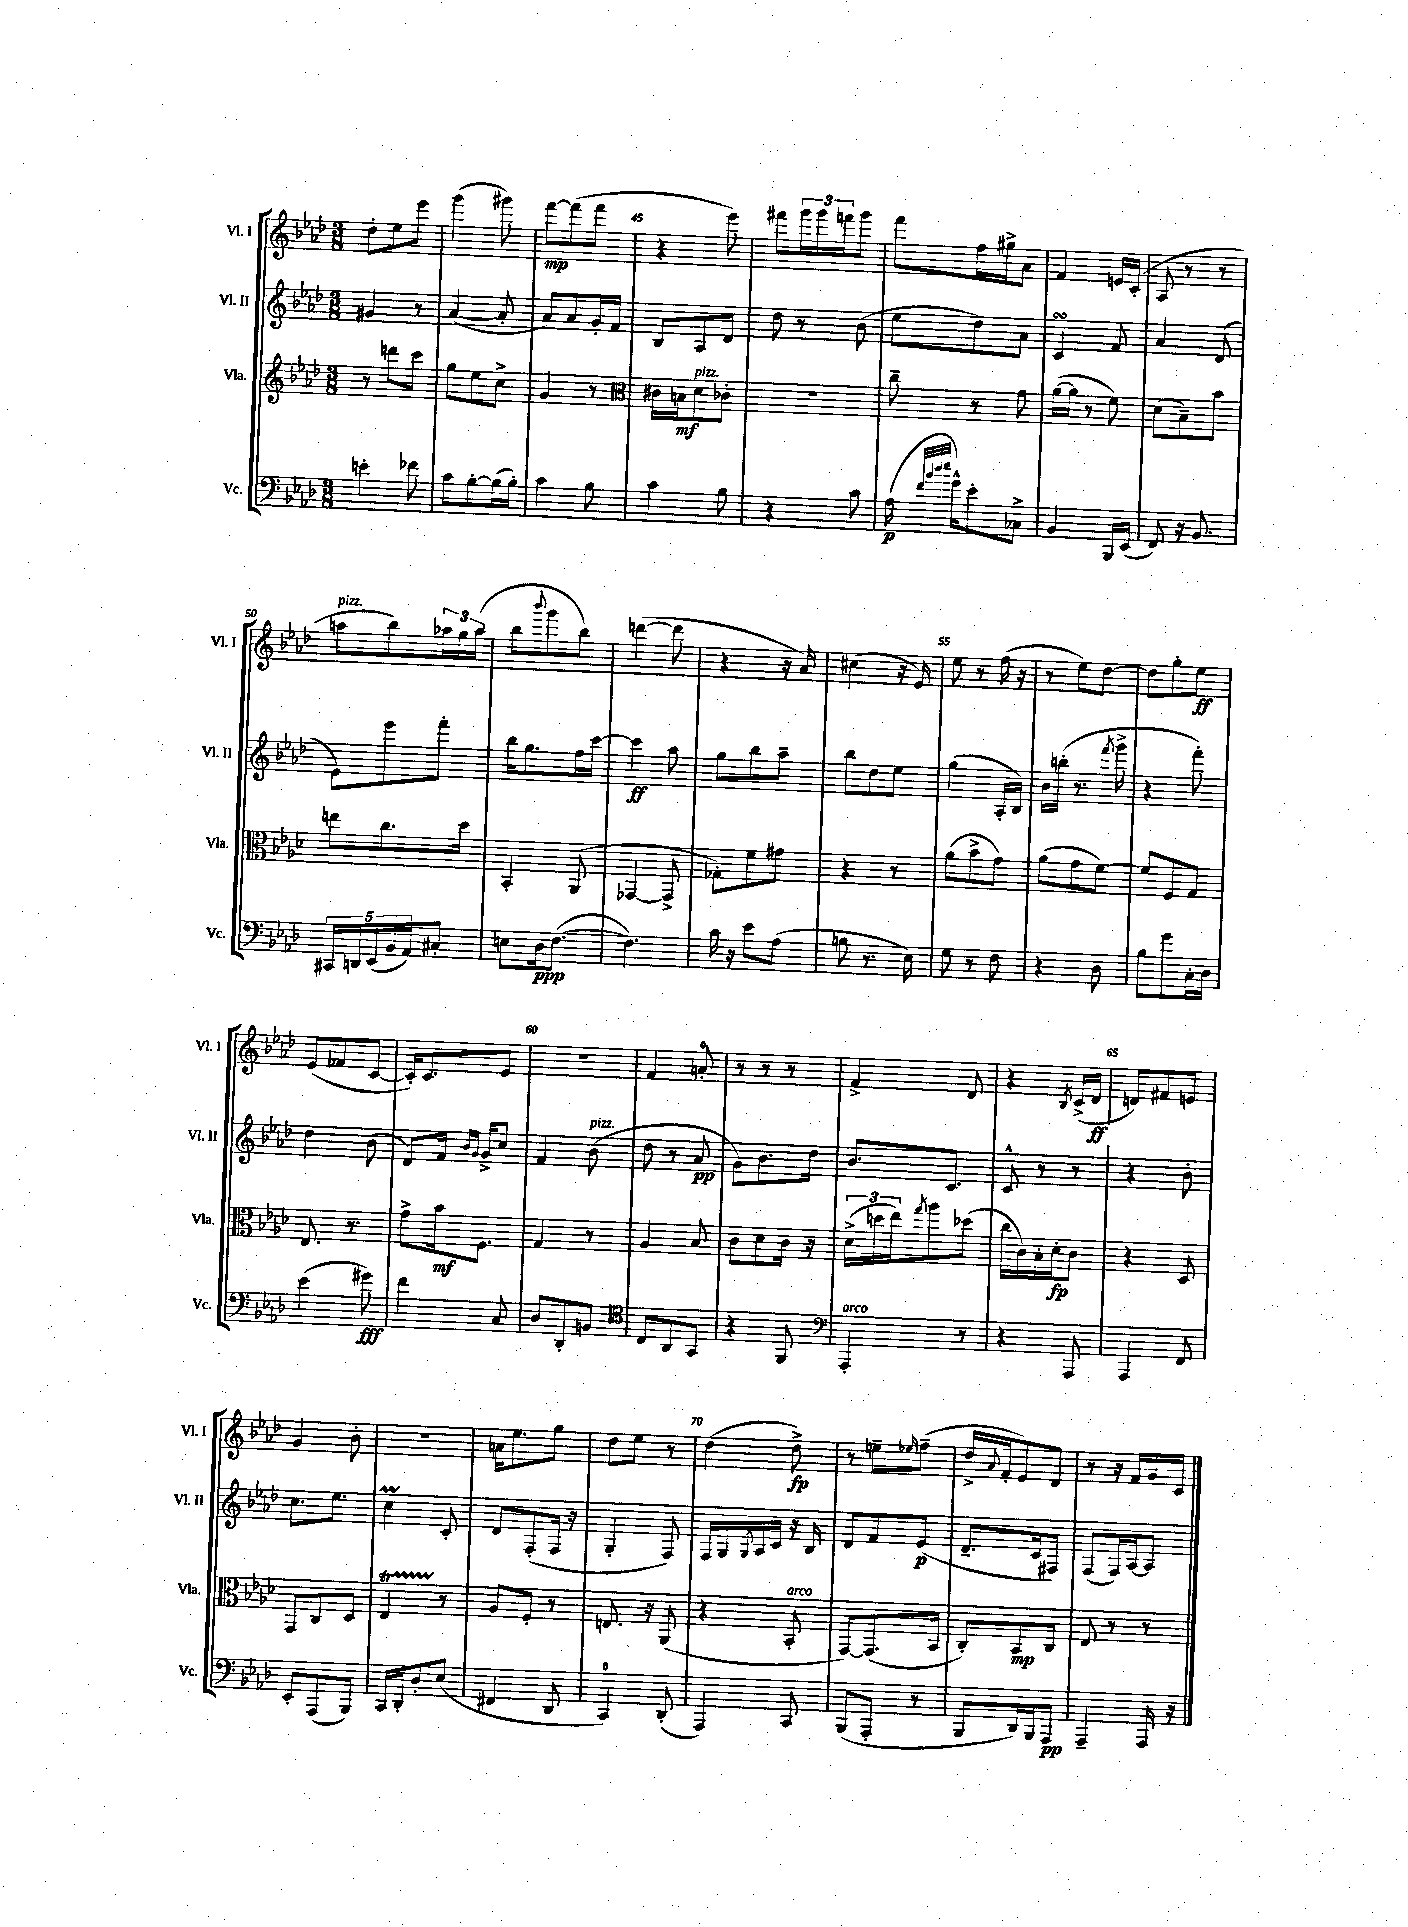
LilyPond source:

<<
\new StaffGroup <<
\new Staff = "s0" \with { instrumentName = "Vl. I" shortInstrumentName = "Vl. I" } {
    \clef treble \key aes \major \numericTimeSignature \time 3/8
    des''8-. ees''8 ees'''8 |
    g'''4( gis'''8) |
    f'''8~\mp f'''8( f'''8 |
    r4 ees'''8) |
    fis'''8 \tuplet 3/2 { g'''16 g'''16 f'''16 } g'''8 |
    f'''8 f''16 gis''16-> aes'8 |
    f'4 e'16 c'16-.( |
    aes8 r8 r8 |
    a''8^\markup { \italic "pizz." } bes''8) \tuplet 3/2 { aes''16 g''16 aes''16( } |
    bes''8 \appoggiatura { bes'''8 } g'''8 bes''8) |
    d'''4~( d'''8 |
    r4 r16 aes'16) |
    cis''4( r16 ees'16) |
    ees''8 r8 f''16( r16 |
    r8 ees''8) des''8~ |
    des''8 g''8-. ees''8\ff |
    ees'8( fes'8 c'8~ |
    c'16-.) c'8. ees'8 |
    R4. |
    f'4 a'8-0-. |
    r8 r8 r8 |
    f'4-> des'8 |
    r4 \acciaccatura { bes8 } c'16->( des'16\ff |
    d'8) fis'8 e'8 |
    g'4 bes'8-. |
    R4. |
    a'16 ees''8. g''8 |
    des''8 ees''8 r8 |
    des''4( des''8->\fp) |
    r8 e''8-- \grace { ees''16 } f''8--( |
    des''16-> \appoggiatura { aes'8 } f'16-. ees'8) des'8 |
    r8 r16 f'16 g'16 c'16 \bar "|." |
}
\new Staff = "s1" \with { instrumentName = "Vl. II" shortInstrumentName = "Vl. II" } {
    \clef treble \key aes \major \numericTimeSignature \time 3/8
    gis'4 r8 |
    aes'4~( aes'8-. |
    aes'8) aes'8 g'16-. f'16 |
    bes8 aes8 des'8 |
    des''8 r8 bes'8( |
    ees''8 des''8) aes'8 |
    c'4\turn f'8 |
    aes'4 des'8( |
    ees'8) ees'''8 f'''8-. |
    bes''16 g''8. f''16 c'''16~ |
    c'''4\ff aes''8 |
    g''8 bes''8 aes''8-- |
    bes''8 des''8 ees''8 |
    g''4( aes16-. bes16) |
    bes'16 b''16-.( r8. \acciaccatura { f'''8 } g'''16-> |
    r4 f'''8-.) |
    des''4 bes'8( |
    des'8) f'16 \grace { bes'16 g'16 } g'16-> c''8 |
    f'4 bes'8^\markup { \italic "pizz." }( |
    des''8 r8 aes'8\pp |
    g'8) bes'8. des''16 |
    bes'8. c'8. |
    c'8-^ r8 r8 |
    r4 bes'8-. |
    c''8. ees''8. |
    c''4\prall c'8-. |
    des'8 f8-.( f16 r16 |
    g4-. f8) |
    f16 g16 \acciaccatura { g8 } aes16 c'16 r16 bes16 |
    des'8 f'8 ees'8\p( |
    des'8.-- c'16 fis8) |
    f8( f16) aes16~ aes8 \bar "|." |
}
\new Staff = "s2" \with { instrumentName = "Vla." shortInstrumentName = "Vla." } {
    \clef treble \key aes \major \numericTimeSignature \time 3/8
    r8 d'''8 c'''8 |
    g''8 ees''8 c''8-> |
    g'4 r8 |
    \clef alto cis'16 b16\mf des'8^\markup { \italic "pizz." } ces'8-. |
    R4. |
    c''8-- r8 g'8 |
    aes'16~( aes'16 r8 f'8) |
    des'8( bes8--) bes'8 |
    e''8 c''8. des''16 |
    bes,4-. aes,8( |
    ges,4~ ges,8-> |
    ges8-.) f'8 gis'8 |
    r4 r8 |
    aes'8( bes'8-> g'8) |
    aes'8( g'8 f'8~) |
    f'8 f8 g8 |
    ees8. r8. |
    g'8-> bes'16\mf f8. |
    g4 r8 |
    aes4 bes8 |
    c'8 des'8 c'16 r16 |
    \tuplet 3/2 { des'16->( d''16 ees''16) } \acciaccatura { g''8 } aes''8 des''8( |
    c''16 c'16) bes16-. des'16-.\fp c'8 |
    r4 des8 |
    g,8 c8 des8 |
    ees4\startTrillSpan r8\stopTrillSpan |
    aes8 f8-. r8 |
    e8. r16 aes,8( |
    r4 bes,8-.^\markup { \italic "arco" } |
    g,8~) g,8.( bes,16 |
    c8-.) bes,8\mp c8 |
    ees8 r8 r8 \bar "|." |
}
\new Staff = "s3" \with { instrumentName = "Vc." shortInstrumentName = "Vc." } {
    \clef bass \key aes \major \numericTimeSignature \time 3/8
    e'4-. fes'8 |
    c'8 bes8~-. bes16( bes16-.) |
    c'4 bes8 |
    c'4 bes8 |
    r4 c'8 |
    aes16\p( \grace { f'32 bes'32 des''32 ees''32 } g'16-^) ees'8-. ces8-> |
    bes,4 bes,,16 ees,16( |
    f,8) r16 bes,8. |
    \tuplet 5/4 { cis,16 d,16 ees,16( bes,16 aes,16) } cis8-. |
    e8 des16\ppp f8.~( |
    f4.) |
    c'16 r16 ees'8 aes8( |
    b8 r8. ees16) |
    g8 r8 f8 |
    r4 des8 |
    bes8 g'8 c16-. des16 |
    ees'4( gis'8\fff) |
    f'4 c8 |
    des8 des,8-. b,8 |
    \clef tenor c8 aes,8 g,8 |
    r4 f,8 |
    \clef bass aes,,4-.^\markup { \italic "arco" } r8 |
    r4 aes,,8 |
    aes,,4 f,8 |
    ees,8-. aes,,8( bes,,8) |
    c,16 des,16-. des8-. ees8( |
    fis,4 des,8 |
    c,4-0) des,8-.( |
    aes,,4) c,8 |
    bes,,8( aes,,8-. r8 |
    bes,,8 des,16) bes,,16 aes,,8\pp |
    aes,,4-- aes,,16 r16 \bar "|." |
}
>>
>>
\layout { \context { \Score currentBarNumber = #42 \override BarNumber.break-visibility = ##(#f #t #t) barNumberVisibility = #(every-nth-bar-number-visible 5) } }
